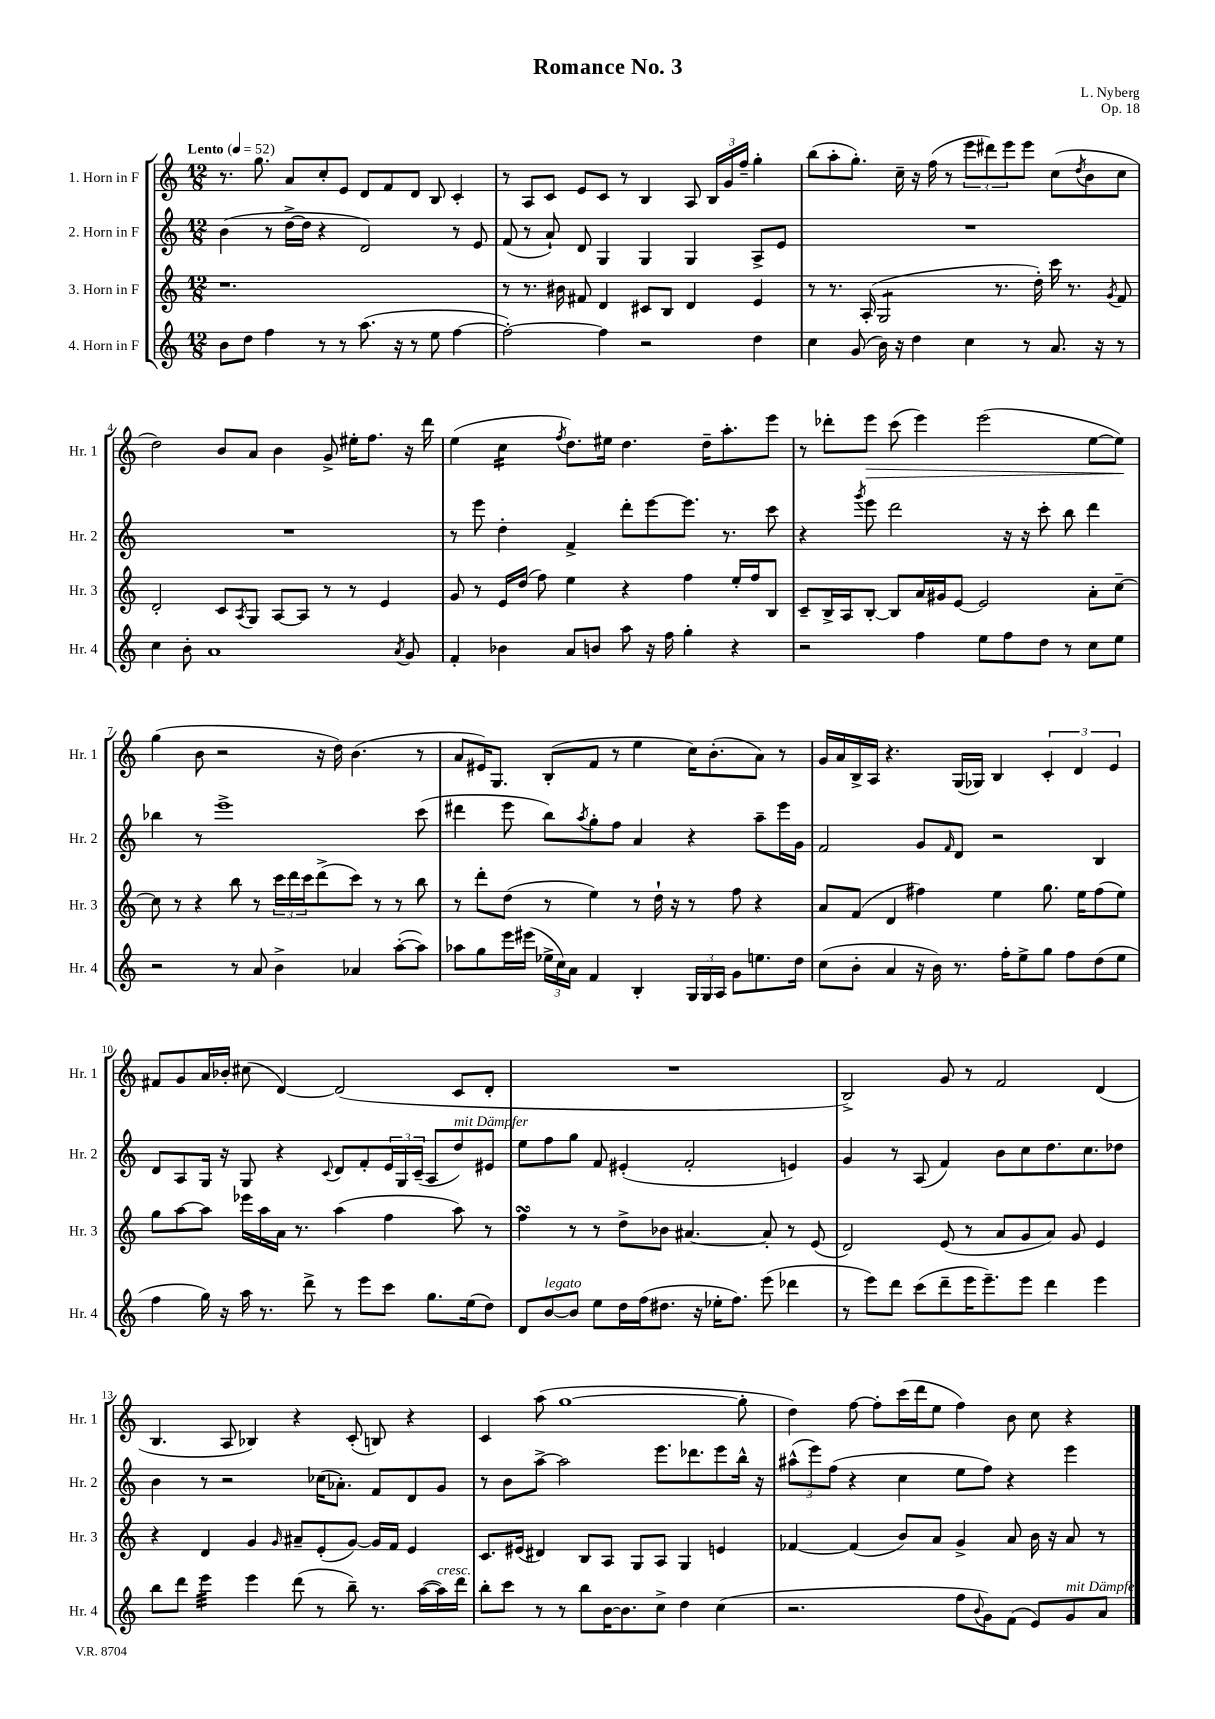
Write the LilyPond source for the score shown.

\header { title = "Romance No. 3" composer = "L. Nyberg" opus = "Op. 18" }
<<
\new StaffGroup <<
\new Staff = "s0" \with { instrumentName = "1. Horn in F" shortInstrumentName = "Hr. 1" } {
    \clef treble \key c \major \numericTimeSignature \time 12/8 \tempo "Lento" 4 = 52
    r8. g''8. a'8 c''8-. e'8 d'8 f'8 d'8 b8 c'4-. |
    r8 a8 c'8 e'8 c'8 r8 b4 a8 \tuplet 3/2 { b16 g'16 f''16-- } g''4-. |
    b''8( a''8-. g''8.-.) c''16-- r16 f''16( r8 \tuplet 3/2 { e'''8 dis'''8) e'''8 } e'''8 c''8( \acciaccatura { d''8 } b'8 c''8 |
    d''2) b'8 a'8 b'4 g'8-> eis''16-. f''8. r16 d'''16 |
    e''4( c''4:16 \acciaccatura { f''8 } d''8.) eis''16 d''4. d''16-- a''8.-. e'''8 |
    r8 des'''8-. e'''8\> c'''8( e'''4) e'''2( e''8~ e''8\!) |
    g''4( b'8 r2 r16 d''16) b'4.( r8 |
    a'8 eis'16) g8. b8-.( f'8 r8 e''4 c''16) b'8.-.( a'8) r8 |
    g'16 a'16 b16-> a16 r4. g16( ges16) b4 \tuplet 3/2 { c'4-. d'4 e'4 } |
    fis'8 g'8 a'16 bes'16-. cis''8( d'4~) d'2( c'8 d'8-. |
    R1. |
    b2->) g'8 r8 f'2 d'4( |
    b4. a8 bes4) r4 c'8-.( b8) r4 |
    c'4 a''8( g''1~ g''8-. |
    d''4) f''8~ f''8-. c'''16( d'''16 e''8 f''4) b'8 c''8 r4 \bar "|." |
}
\new Staff = "s1" \with { instrumentName = "2. Horn in F" shortInstrumentName = "Hr. 2" } {
    \clef treble \key c \major \numericTimeSignature \time 12/8
    b'4( r8 d''16~-> d''16 r4 d'2) r8 e'8 |
    f'8( r8 a'8-!) d'8 g4 g4 g4 a8-> e'8 |
    R1. |
    R1. |
    r8 e'''8 d''4-. f'4-> d'''8-. e'''8~ e'''8. r8. c'''8 |
    r4 \acciaccatura { g'''8 } e'''8 d'''2 r16 r16 c'''8-. b''8 d'''4 |
    bes''4 r8 e'''1-> c'''8( |
    dis'''4 e'''8 b''8) \acciaccatura { a''8 } g''8-. f''8 a'4 r4 a''8-- e'''16 g'16 |
    f'2 g'8 \grace { f'16 } d'8 r2 b4 |
    d'8 a8 g16 r16 g8 r4 \appoggiatura { c'8 } d'8 f'8-. \tuplet 3/2 { e'16 g16 c'16--( } a8 d''8^\markup { \italic "mit Dämpfer" }) eis'8 |
    e''8 f''8 g''8 f'8 eis'4-.( f'2-. e'4) |
    g'4 r8 a8( f'4) b'8 c''8 d''8. c''8. des''8 |
    b'4 r8 r2 ces''16( aes'8.-.) f'8 d'8 g'8 |
    r8 b'8 a''8~-> a''2 e'''8. des'''8. e'''8 b''16-^ r16 |
    \tuplet 3/2 { ais''8-^( e'''8) f''8( } r4 c''4 e''8 f''8) r4 e'''4 \bar "|." |
}
\new Staff = "s2" \with { instrumentName = "3. Horn in F" shortInstrumentName = "Hr. 3" } {
    \clef treble \key c \major \numericTimeSignature \time 12/8
    r1. |
    r8 r8. bis'16 fis'8 d'4 cis'8 b8 d'4 e'4 |
    r8 r8. a16-.( g2:8 r8. d''16-.) c'''16 r8. \acciaccatura { g'8 } f'8 |
    d'2-. c'8 \acciaccatura { a8 } g8 a8~ a8 r8 r8 e'4 |
    g'8 r8 e'16 d''16( f''8) e''4 r4 f''4 e''16-. f''16 b8 |
    c'8-- b16-> a16 b8~-. b8 a'16 gis'16 e'8~ e'2 a'8-. c''8~-- |
    c''8 r8 r4 b''8 r8 \tuplet 3/2 { c'''16 d'''16 c'''16 } d'''8->( c'''8) r8 r8 b''8 |
    r8 d'''8-. d''8( r8 e''4) r8 d''16-! r16 r8 f''8 r4 |
    a'8 f'8( d'4 fis''4) e''4 g''8. e''16 fis''8( e''8) |
    g''8 a''8~ a''8 ees'''16 a''16 a'16 r8. a''4( f''4 a''8) r8 |
    f''4\turn r8 r8 d''8-> bes'8 ais'4.~ ais'8-. r8 e'8( |
    d'2) e'8( r8 a'8 g'8 a'8) g'8 e'4 |
    r4 d'4 g'4 \grace { g'16 } ais'8-- e'8-.( g'8~) g'16 f'16 e'4 |
    c'8. eis'16( dis'4) b8 a8 g8 a8 g4 e'4 |
    fes'4~ fes'4( b'8) a'8 g'4-> a'8 b'16 r16 a'8 r8 \bar "|." |
}
\new Staff = "s3" \with { instrumentName = "4. Horn in F" shortInstrumentName = "Hr. 4" } {
    \clef treble \key c \major \numericTimeSignature \time 12/8
    b'8 d''8 f''4 r8 r8 a''8.( r16 r8 e''8 f''4~ |
    f''2~-.) f''4 r2 d''4 |
    c''4 g'8( b'16) r16 d''4 c''4 r8 a'8. r16 r8 |
    c''4 b'8-. a'1 \acciaccatura { a'8 } g'8 |
    f'4-. bes'4 a'8 b'8 a''8 r16 f''16 g''4-. r4 |
    r2 f''4 e''8 f''8 d''8 r8 c''8 e''8 |
    r2 r8 a'8 b'4-> aes'4 a''8~-.( a''8) |
    aes''8 g''8 e'''16 eis'''16( \tuplet 3/2 { ees''16-> c''16) a'16 } f'4 b4-. \tuplet 3/2 { g16 g16 a16 } g'8 e''8. d''16 |
    c''8( b'8-. a'4 r16 b'16) r8. f''16-. e''8-> g''8 f''8 d''8( e''8 |
    f''4 g''16) r16 a''16 r8. d'''8-> r8 e'''8 c'''8 g''8. e''16( d''8) |
    d'8 b'8~^\markup { \italic "legato" } b'8 e''8 d''16 f''16( dis''8. r16 ees''16-. f''8.) e'''8( des'''4 |
    r8 e'''8) d'''8 c'''8( d'''8-- e'''16 e'''8.--) e'''8 d'''4 e'''4 |
    b''8 d'''8 e'''4:32 e'''4 d'''8( r8 b''8--) r8. a''16~( a''16^\markup { \italic "cresc." }) d'''16 |
    b''8-. c'''8 r8 r8 b''8 b'16~ b'8. c''8-> d''4 c''4( |
    r2. f''8 \appoggiatura { b'8 } g'8) f'8( e'8) g'8^\markup { \italic "mit Dämpfer" } a'8 \bar "|." |
}
>>
>>
